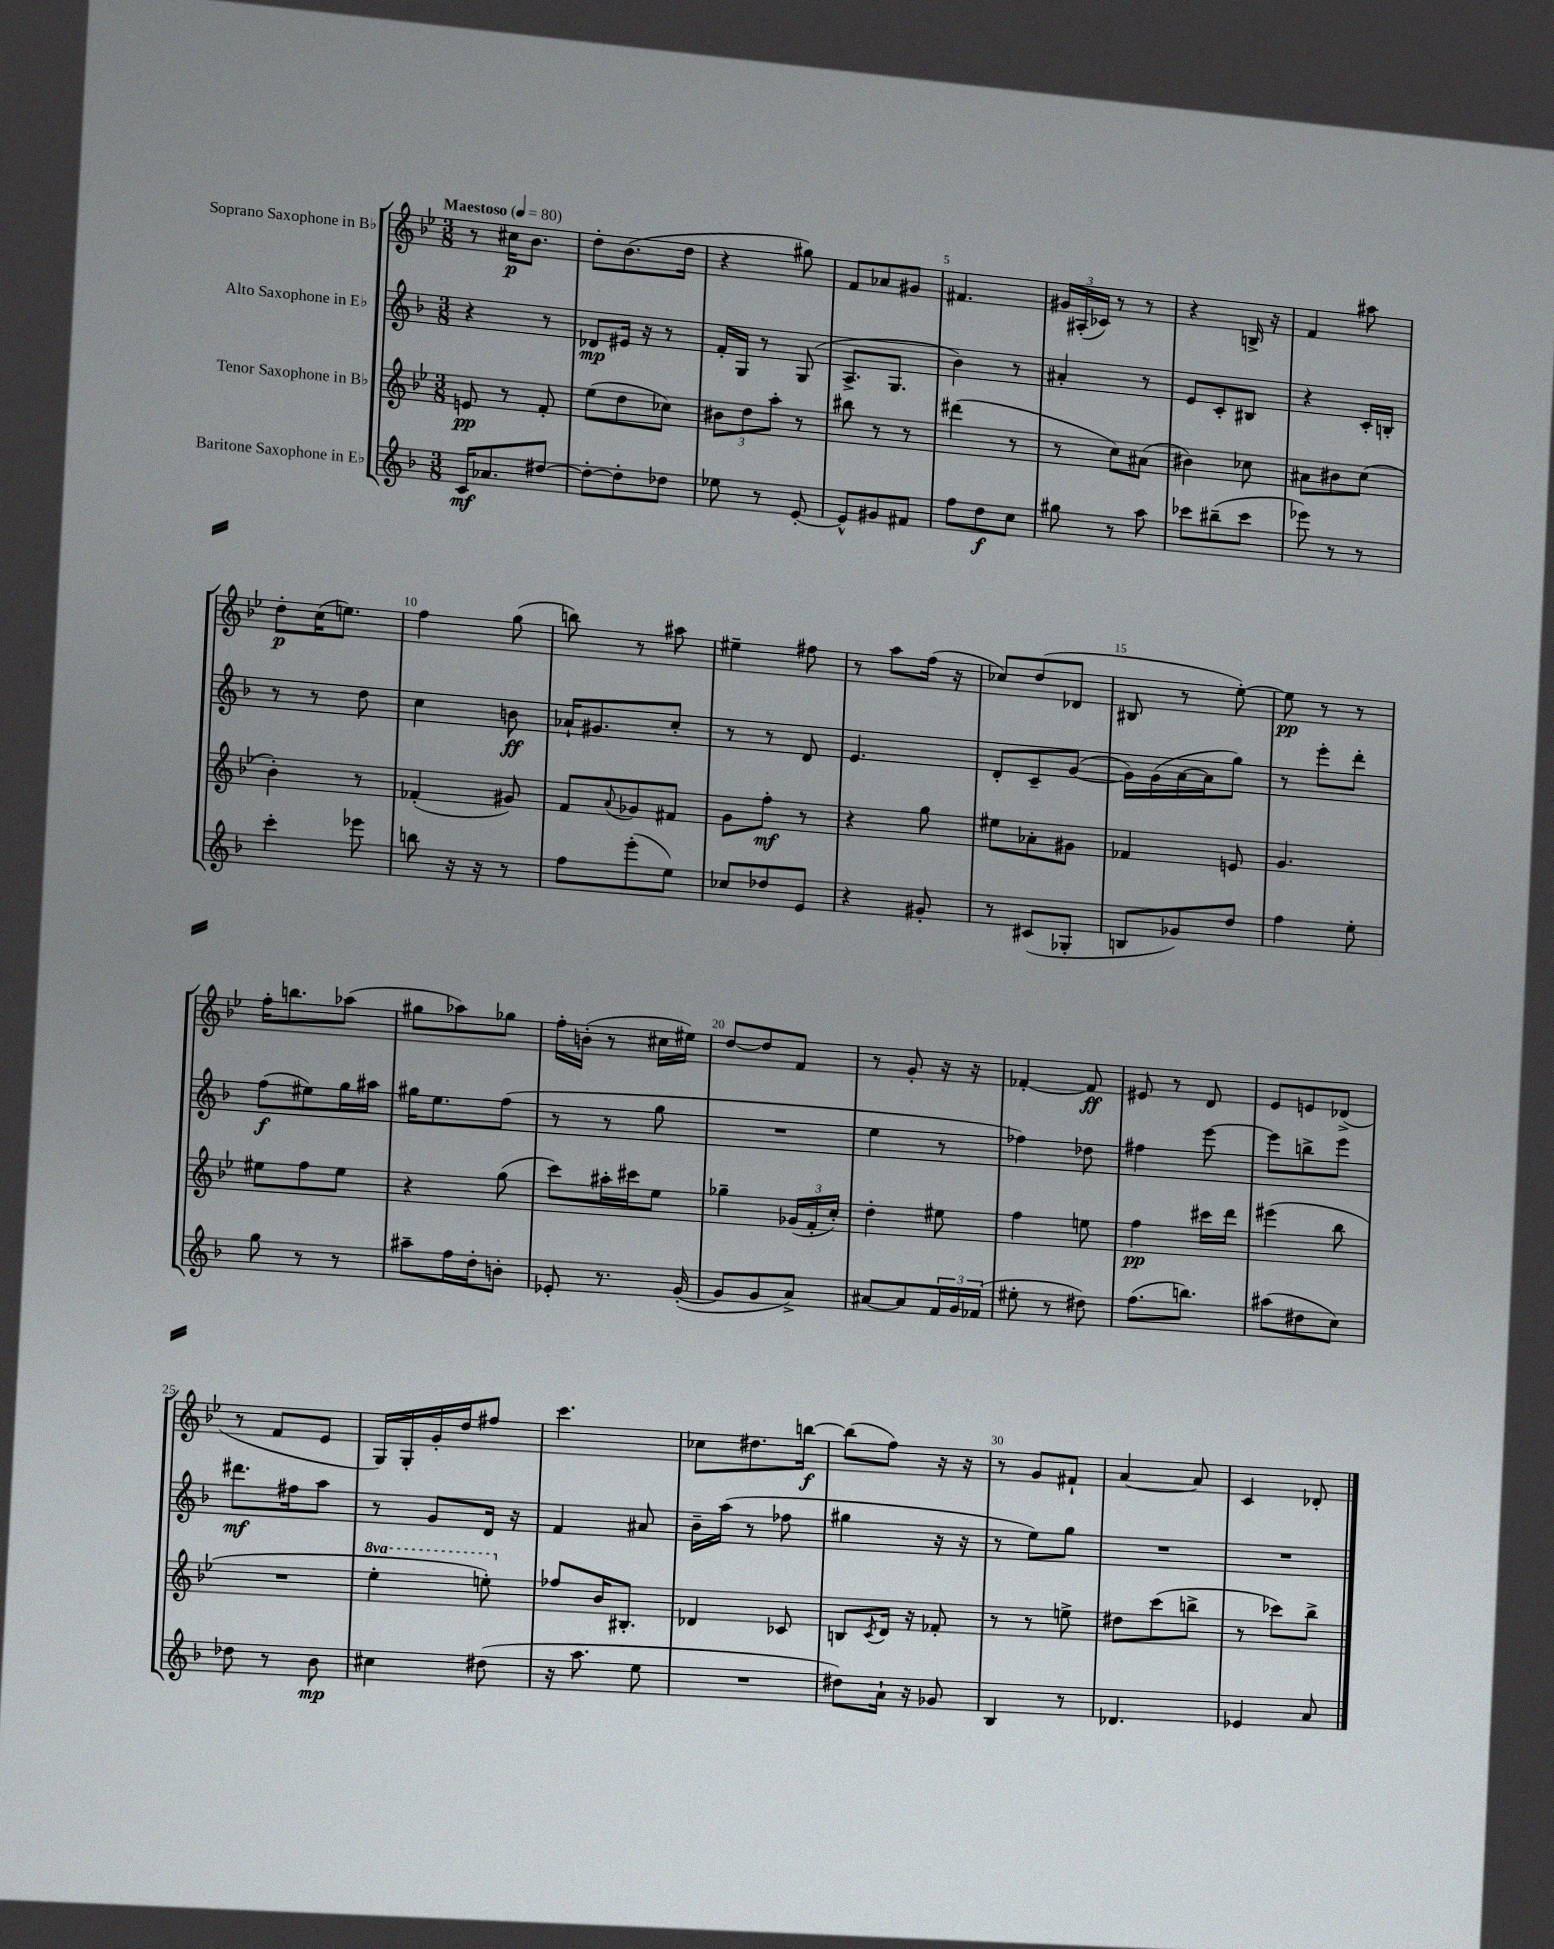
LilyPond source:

<<
\new StaffGroup <<
\new Staff = "s0" \with { instrumentName = "Soprano Saxophone in Bb" } {
    \clef treble \key bes \major \numericTimeSignature \time 3/8 \tempo "Maestoso" 4 = 80
    r8 cis''16\p bes'8. |
    d''8-. bes'8.( d''16 |
    r4 gis''8) |
    f'8 aes'8 gis'8 |
    fis'4. |
    \tuplet 3/2 { gis'16 ais16-.( ces'16) } r8 r8 |
    r4 b16-> r16 |
    f'4 ais''8 |
    d''8-.\p c''16( e''8.) |
    f''4 g''8( |
    b''8) r8 ais''8 |
    eis''4-- fis''8 |
    r8 a''8 f''16( r16 |
    ces''8) d''8( des'8 |
    bis8 r8 ees''8~-.) |
    ees''8\pp r8 r8 |
    f''16-. b''8. aes''8( |
    gis''8 aes''8) ges''8 |
    f''16-. b'16-.( r8 cis''16 eis''16) |
    d''8~ d''8 f'8 |
    r8 g'8-. r16 r16 |
    fes'4~-. fes'8\ff |
    eis'8 r8 d'8 |
    ees'8 e'8 des'8->( |
    r8 f'8 ees'8 |
    g16) g16-. g'16-. d''16 fis''8 |
    c'''4. |
    ces''8 dis''8. b''16~\f |
    b''8( f''8) r16 r16 |
    r8 g'8 fis'8-! |
    a'4~ a'8 |
    c'4 des'8-. \bar "|." |
}
\new Staff = "s1" \with { instrumentName = "Alto Saxophone in Eb" } {
    \clef treble \key f \major \numericTimeSignature \time 3/8
    r4 r8 |
    des'8\mp eis'16 r16 r8 |
    f'16-. g16 r8 g8( |
    a8.-> g8. |
    bes'4) r8 |
    ais'4-. r8 |
    e'8 c'8-. bis8 |
    r4 c'16-. b16-. |
    r8 r8 d''8 |
    c''4 b'8\ff |
    aes'16-! gis'8. c''8-. |
    r8 r8 d'8 |
    e'4. |
    d'8-. c'8-- g'8~( |
    g'16) g'16( a'16~ a'16 g''8) |
    r8 e'''8-. d'''8-. |
    f''8\f( eis''8) g''16 ais''16 |
    gis''16 e''8. f''8( |
    r8 r8 g''8 |
    R4. |
    e''4 r8 |
    fes''4) des''8 |
    fis''4 e'''8~ |
    e'''8 b''8-> e'''8 |
    dis'''8.\mf fis''16 a''8 |
    r8 g'8 d'16 r16 |
    f'4 ais'8 |
    bes'16-- a''16( r8 fes''8 |
    gis''4 r16 r16 |
    r8 e''8) g''8 |
    R4. |
    R4. \bar "|." |
}
\new Staff = "s2" \with { instrumentName = "Tenor Saxophone in Bb" } {
    \clef treble \key bes \major \numericTimeSignature \time 3/8 \set Staff.ottavationMarkups = #ottavation-simple-ordinals
    e'8\pp r8 f'8-. |
    ees''8( d''8 ces''8) |
    \tuplet 3/2 { bis'8 d''8 a''8-. } r8 |
    bis''8 r8 r8 |
    dis'''4( r8 |
    r8 c''8) ais'8( |
    bis'4) ces''8 |
    ais'8 bis'8 c''8( |
    bes'4-.) r8 |
    fes'4-.( gis'8) |
    f'8 \appoggiatura { a'8 } ges'8 fis'8 |
    g'8 f''8-.\mf r8 |
    r4 g''8 |
    eis''8 aes'8-. gis'8 |
    fes'4 e'8 |
    g'4. |
    eis''8 f''8 eis''8 |
    r4 g''8( |
    c'''8) ais''16-. cis'''16 ees''8 |
    ges''4-- \tuplet 3/2 { ges'16( f'16-. c''16-.) } |
    d''4-. eis''8 |
    f''4 e''8 |
    f''4\pp cis'''16 d'''16 |
    eis'''4( bes''8 |
    R4. |
    \ottava #1 ees'''4-. e'''8-.) \ottava #0 |
    fes''8 bes'16 bis8.-. |
    des'4 ces'8 |
    b8 \acciaccatura { c'8 } d'16 r16 fes'8-. |
    r8 r8 e''8-> |
    dis''8 c'''8( b''8-> |
    r8 ces'''8) bes''8-> \bar "|." |
}
\new Staff = "s3" \with { instrumentName = "Baritone Saxophone in Eb" } {
    \clef treble \key f \major \numericTimeSignature \time 3/8
    c'16\mf aes'8. dis''8~ |
    dis''8~-. dis''8-. des''8 |
    ees''8 r8 e'8~-. |
    e'8-^ gis'8 fis'8 |
    f''8 d''8\f c''8 |
    gis''8 r8 a''8 |
    ces'''8 bis''8--( ces'''8 |
    ees'''8) r8 r8 |
    c'''4-. ees'''8 |
    b''8 r16 r16 r8 |
    f''8 e'''8-.( e''8) |
    ces''8 des''8 e'8 |
    r4 gis'8-. |
    r8 cis'8( ges8-. |
    b8 ges'8) d''8 |
    f''4 e''8-. |
    g''8 r8 r8 |
    ais''8-- f''16 d''16-. b'8-. |
    ees'8-. r8. g'16~-.( |
    g'8 g'8 a'8->) |
    ais'8~ ais'8 \tuplet 3/2 { f'16 g'16 fes'16( } |
    eis''8-. r8 dis''8) |
    f''8.( b''8.) |
    ais''8( dis''8 c''8) |
    des''8 r8 bes'8\mp |
    cis''4 dis''8( |
    r16 a''8. e''8 |
    R4. |
    dis''8) a'16-! r16 ges'8 |
    bes4 r8 |
    des'4. |
    ees'4 a'8 \bar "|." |
}
>>
>>
\layout { \context { \Score \override BarNumber.break-visibility = ##(#f #t #t) barNumberVisibility = #(every-nth-bar-number-visible 5) } }
